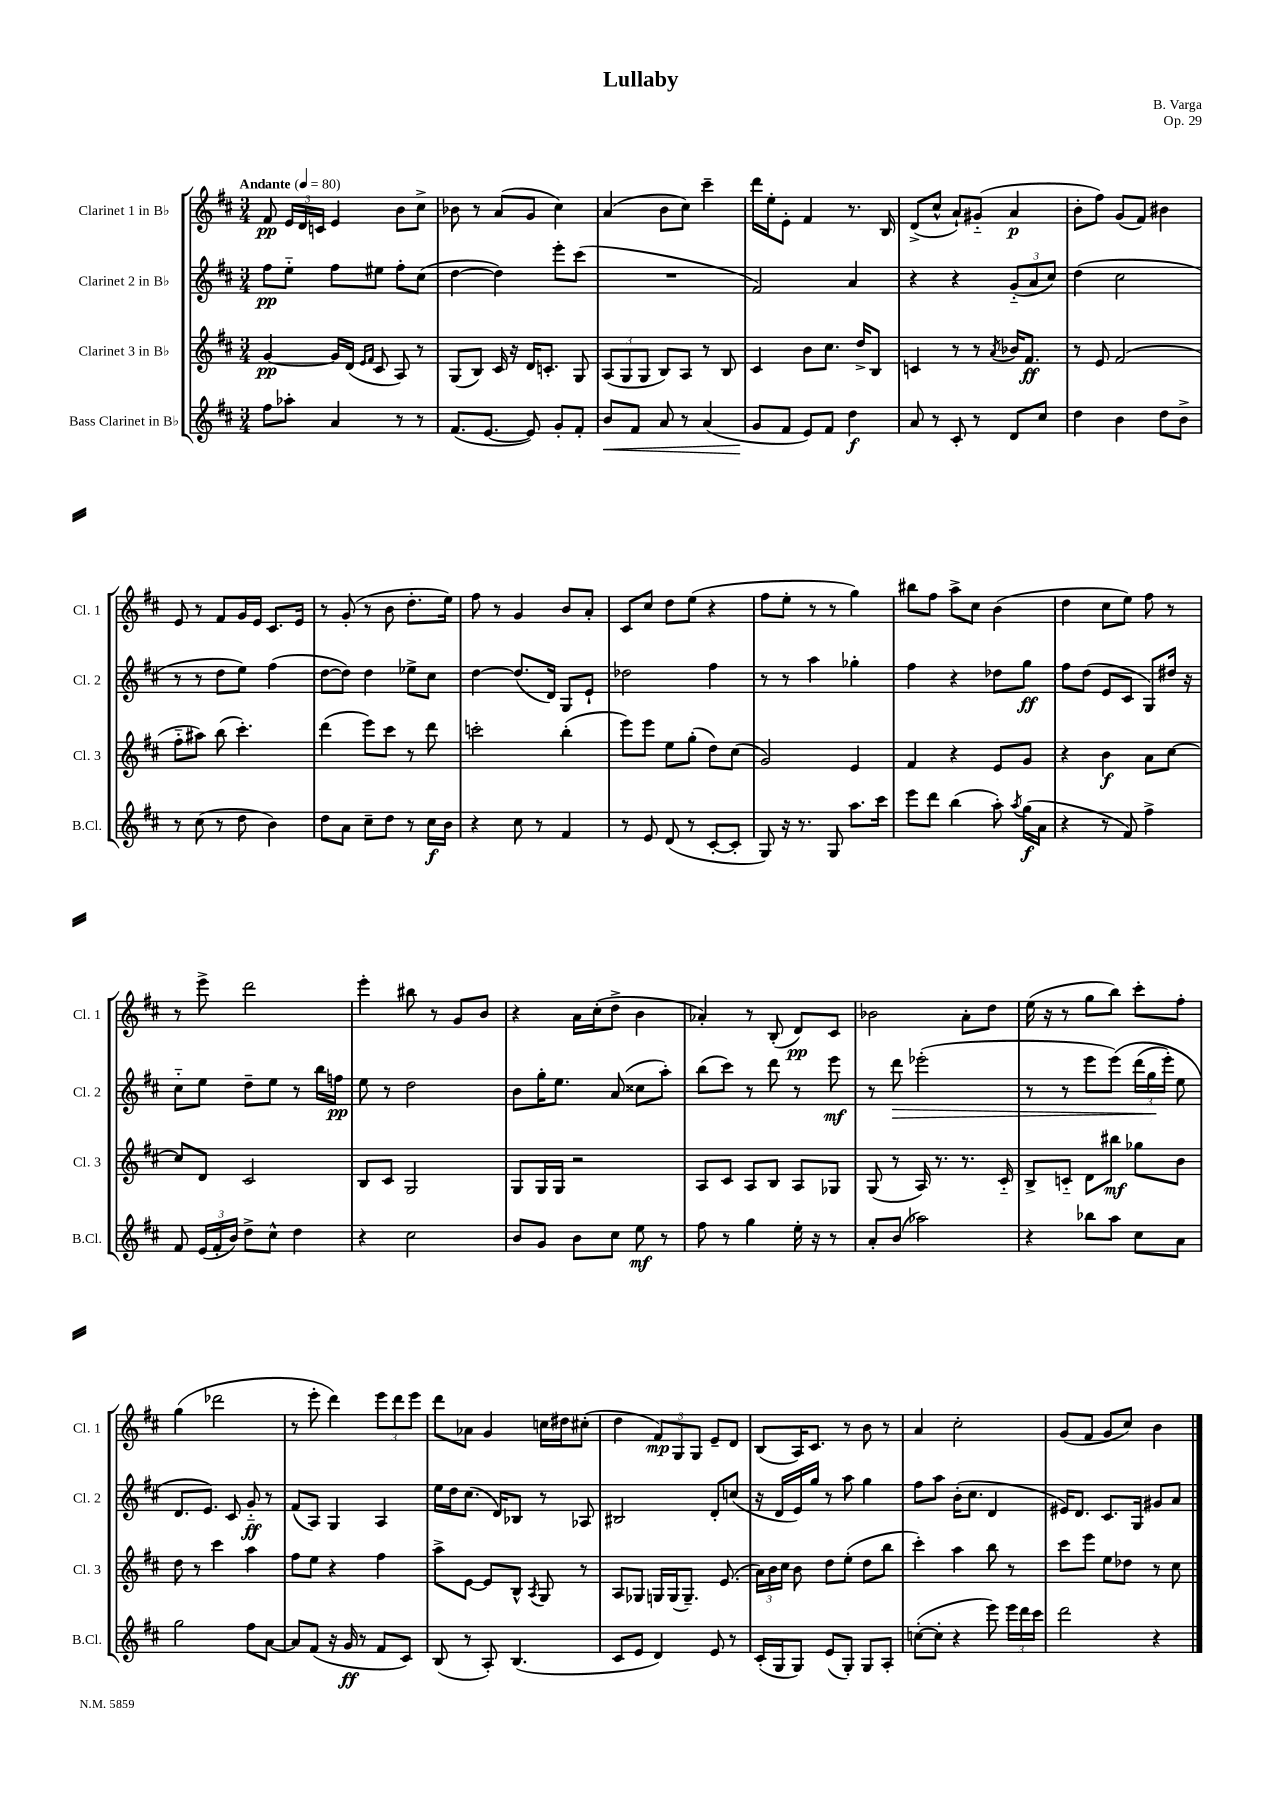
\header { title = "Lullaby" composer = "B. Varga" opus = "Op. 29" }
<<
\new StaffGroup <<
\new Staff = "s0" \with { instrumentName = "Clarinet 1 in Bb" shortInstrumentName = "Cl. 1" } {
    \clef treble \key d \major \numericTimeSignature \time 3/4 \tempo "Andante" 4 = 80
    \autoBeamOff fis'8\pp \tuplet 3/2 { e'16[ d'16 c'16] } e'4 b'8[ cis''8]-> |
    bes'8 r8 a'8[( g'8] cis''4) |
    a'4( b'8[ cis''8]) cis'''4-- |
    d'''16[ e''16-. e'8]-. fis'4 r8. b16 |
    d'8[->( cis''8]-^ a'8[-!) gis'8]-_( a'4\p |
    b'8[-. fis''8]) g'8[( fis'8]) bis'4 |
    e'8 r8 fis'8[ g'16 e'16] cis'8.[ e'16] |
    r8 g'8-.( r8 b'8 d''8.[-. e''16]) |
    fis''8 r8 g'4 b'8[ a'8]-. |
    cis'8[ cis''8] d''8[ e''8]( r4 |
    fis''8[ e''8]-. r8 r8 g''4) |
    bis''8[ fis''8] a''8[-> cis''8] b'4( |
    d''4 cis''8[ e''8]) fis''8 r8 |
    r8 e'''8-> d'''2 |
    e'''4-. bis''8 r8 g'8[ b'8] |
    r4 a'16[ cis''16-.( d''8]-> b'4 |
    aes'4-.) r8 b8-.( d'8[\pp) cis'8] |
    bes'2 a'8[-. d''8] |
    e''16( r16 r8 g''8[ b''8]) cis'''8[-. fis''8]-. |
    g''4( des'''2 |
    r8 e'''8-. d'''4) \tuplet 3/2 { e'''8[ d'''8 e'''8] } |
    d'''8[ aes'8] g'4 c''16[ dis''16 cis''8]-.( |
    d''4 \tuplet 3/2 { fis'8[\mp) g8 g8] } e'8[-- d'8] |
    b8[( a16) cis'8.] r8 b'8 r8 |
    a'4 cis''2-. |
    g'8[( fis'8] g'8[ cis''8]) b'4 \bar "|." |
}
\new Staff = "s1" \with { instrumentName = "Clarinet 2 in Bb" shortInstrumentName = "Cl. 2" } {
    \clef treble \key d \major \numericTimeSignature \time 3/4
    \autoBeamOff fis''8[\pp e''8]-_ fis''8[ eis''8] fis''8[-. cis''8]( |
    d''4~ d''4) e'''8[-. cis'''8]( |
    R2. |
    fis'2) a'4 |
    r4 r4 \tuplet 3/2 { g'8[-_( a'8 cis''8]) } |
    d''4( cis''2 |
    r8 r8 d''8[ e''8]) fis''4( |
    d''8[~ d''8]) d''4 ees''8[-> cis''8] |
    d''4~ d''8.[( d'16]) g8[ e'8]-! |
    des''2 fis''4 |
    r8 r8 a''4 ges''4-. |
    fis''4 r4 des''8[ g''8]\ff |
    fis''8[ d''8]( e'8[ cis'8] g8[) dis''16] r16 |
    cis''8[-_ e''8] d''8[-- e''8] r8 b''16[ f''16]\pp |
    e''8 r8 d''2 |
    b'8[ g''16-. e''8.] a'8( cisis''8[ a''8]-.) |
    b''8[( cis'''8]) r8 d'''8 r8 e'''8\mf |
    r8 d'''8\> ees'''2-.( |
    r8 r8 e'''8[ e'''8])\( \tuplet 3/2 { d'''16[( g''16\! e'''16]-.) } e''8 |
    d'8.[ e'8.]\) cis'8 g'8-_\ff r8 |
    fis'8[( a8]) g4 a4 |
    e''16[ d''16 cis''8.]( d'16[) bes8] r8 aes8 |
    bis2 d'8[-. c''8]( |
    r16 d'16[ e'16) g''16] r8 a''8 g''4 |
    fis''8[ a''8] b'16[-.( cis''8.] d'4 |
    eis'16[) d'8.] cis'8.[ g16] gis'8[ a'8] \bar "|." |
}
\new Staff = "s2" \with { instrumentName = "Clarinet 3 in Bb" shortInstrumentName = "Cl. 3" } {
    \clef treble \key d \major \numericTimeSignature \time 3/4
    \autoBeamOff g'4~\pp g'16[ d'16]( \grace { e'16[ fis'16] } cis'8 a8) r8 |
    g8[( b8]) cis'16 r16 d'16[ c'8.]-. g8 |
    \tuplet 3/2 { a8[( g8 g8] } b8[) a8] r8 b8 |
    cis'4 b'8[ cis''8.] d''16[-> b8] |
    c'4 r8 r8 \acciaccatura { a'8 } bes'16[ fis'8.]\ff |
    r8 e'8 fis'2( |
    fis''8[-_ ais''8]) b''8( cis'''4.-.) |
    d'''4( e'''8[) cis'''8] r8 d'''8 |
    c'''2-. b''4-.( |
    e'''8[) e'''8] e''8[ g''8]-.( d''8[) cis''8]( |
    g'2) e'4 |
    fis'4 r4 e'8[ g'8] |
    r4 b'4\f a'8[ cis''8]~ |
    cis''8[ d'8] cis'2 |
    b8[ cis'8] g2 |
    g8[ g16 g16] r2 |
    a8[ cis'8] a8[ b8] a8[ ges8] |
    g8( r8 a16) r8. r8. cis'16-_ |
    b8[-> c'8]-_ d'8[ bis''8]\mf ges''8[ b'8] |
    d''8 r8 cis'''4 a''4 |
    fis''8[ e''8] r4 fis''4 |
    a''8[-> e'8]~ e'8[ b8]-^ \acciaccatura { a8 } g8 r8 |
    a8[ ges8] g16[ g16( g8.]--) e'8.( |
    \tuplet 3/2 { a'16[) b'16 cis''16] } b'8 d''8[ e''8]-.( d''8[ b''8] |
    cis'''4-.) a''4 b''8 r8 |
    cis'''8[ e'''8] e''8[ des''8] r8 cis''8 \bar "|." |
}
\new Staff = "s3" \with { instrumentName = "Bass Clarinet in Bb" shortInstrumentName = "B.Cl." } {
    \clef treble \key d \major \numericTimeSignature \time 3/4
    \autoBeamOff fis''8[ aes''8]-. a'4 r8 r8 |
    fis'8.[( e'8.]~ e'8) g'8[-. fis'8]-. |
    b'8[\< fis'8] a'8 r8 a'4( |
    g'8[\! fis'8] e'8[) fis'8] d''4\f |
    a'8 r8 cis'8-. r8 d'8[ cis''8] |
    d''4 b'4 d''8[ b'8]-> |
    r8 cis''8( r8 d''8 b'4) |
    d''8[ a'8] cis''8[-- d''8] r8 cis''16[\f b'16] |
    r4 cis''8 r8 fis'4 |
    r8 e'8 d'8( r8 cis'8[~-. cis'8]-. |
    g8) r16 r8. g8 a''8.[ cis'''16] |
    e'''8[ d'''8] b''4( a''8-.) \acciaccatura { a''8 } g''16[\f( a'16] |
    r4 r8 fis'8) fis''4-> |
    fis'8 \tuplet 3/2 { e'16[( fis'16-. b'16]) } d''8[-> cis''8]-^ d''4 |
    r4 cis''2 |
    b'8[ g'8] b'8[ cis''8] e''8\mf r8 |
    fis''8 r8 g''4 e''16-. r16 r8 |
    a'8[-. b'8]( aes''2) |
    r4 bes''8[ a''8] cis''8[ a'8] |
    g''2 fis''8[ a'8]~ |
    a'8[ fis'8]( r16 g'16\ff r8 fis'8[ cis'8]) |
    b8( r8 a8-.) b4.( |
    cis'8[ e'8] d'4) e'8 r8 |
    cis'16[-.( g16 g8]) e'8[( g8]-.) g8[ a8]-. |
    c''8[~-.( c''8]-. r4 e'''8) \tuplet 3/2 { e'''16[ d'''16 cis'''16] } |
    d'''2 r4 \bar "|." |
}
>>
>>
\layout { \context { \Score \remove "Bar_number_engraver" } }
